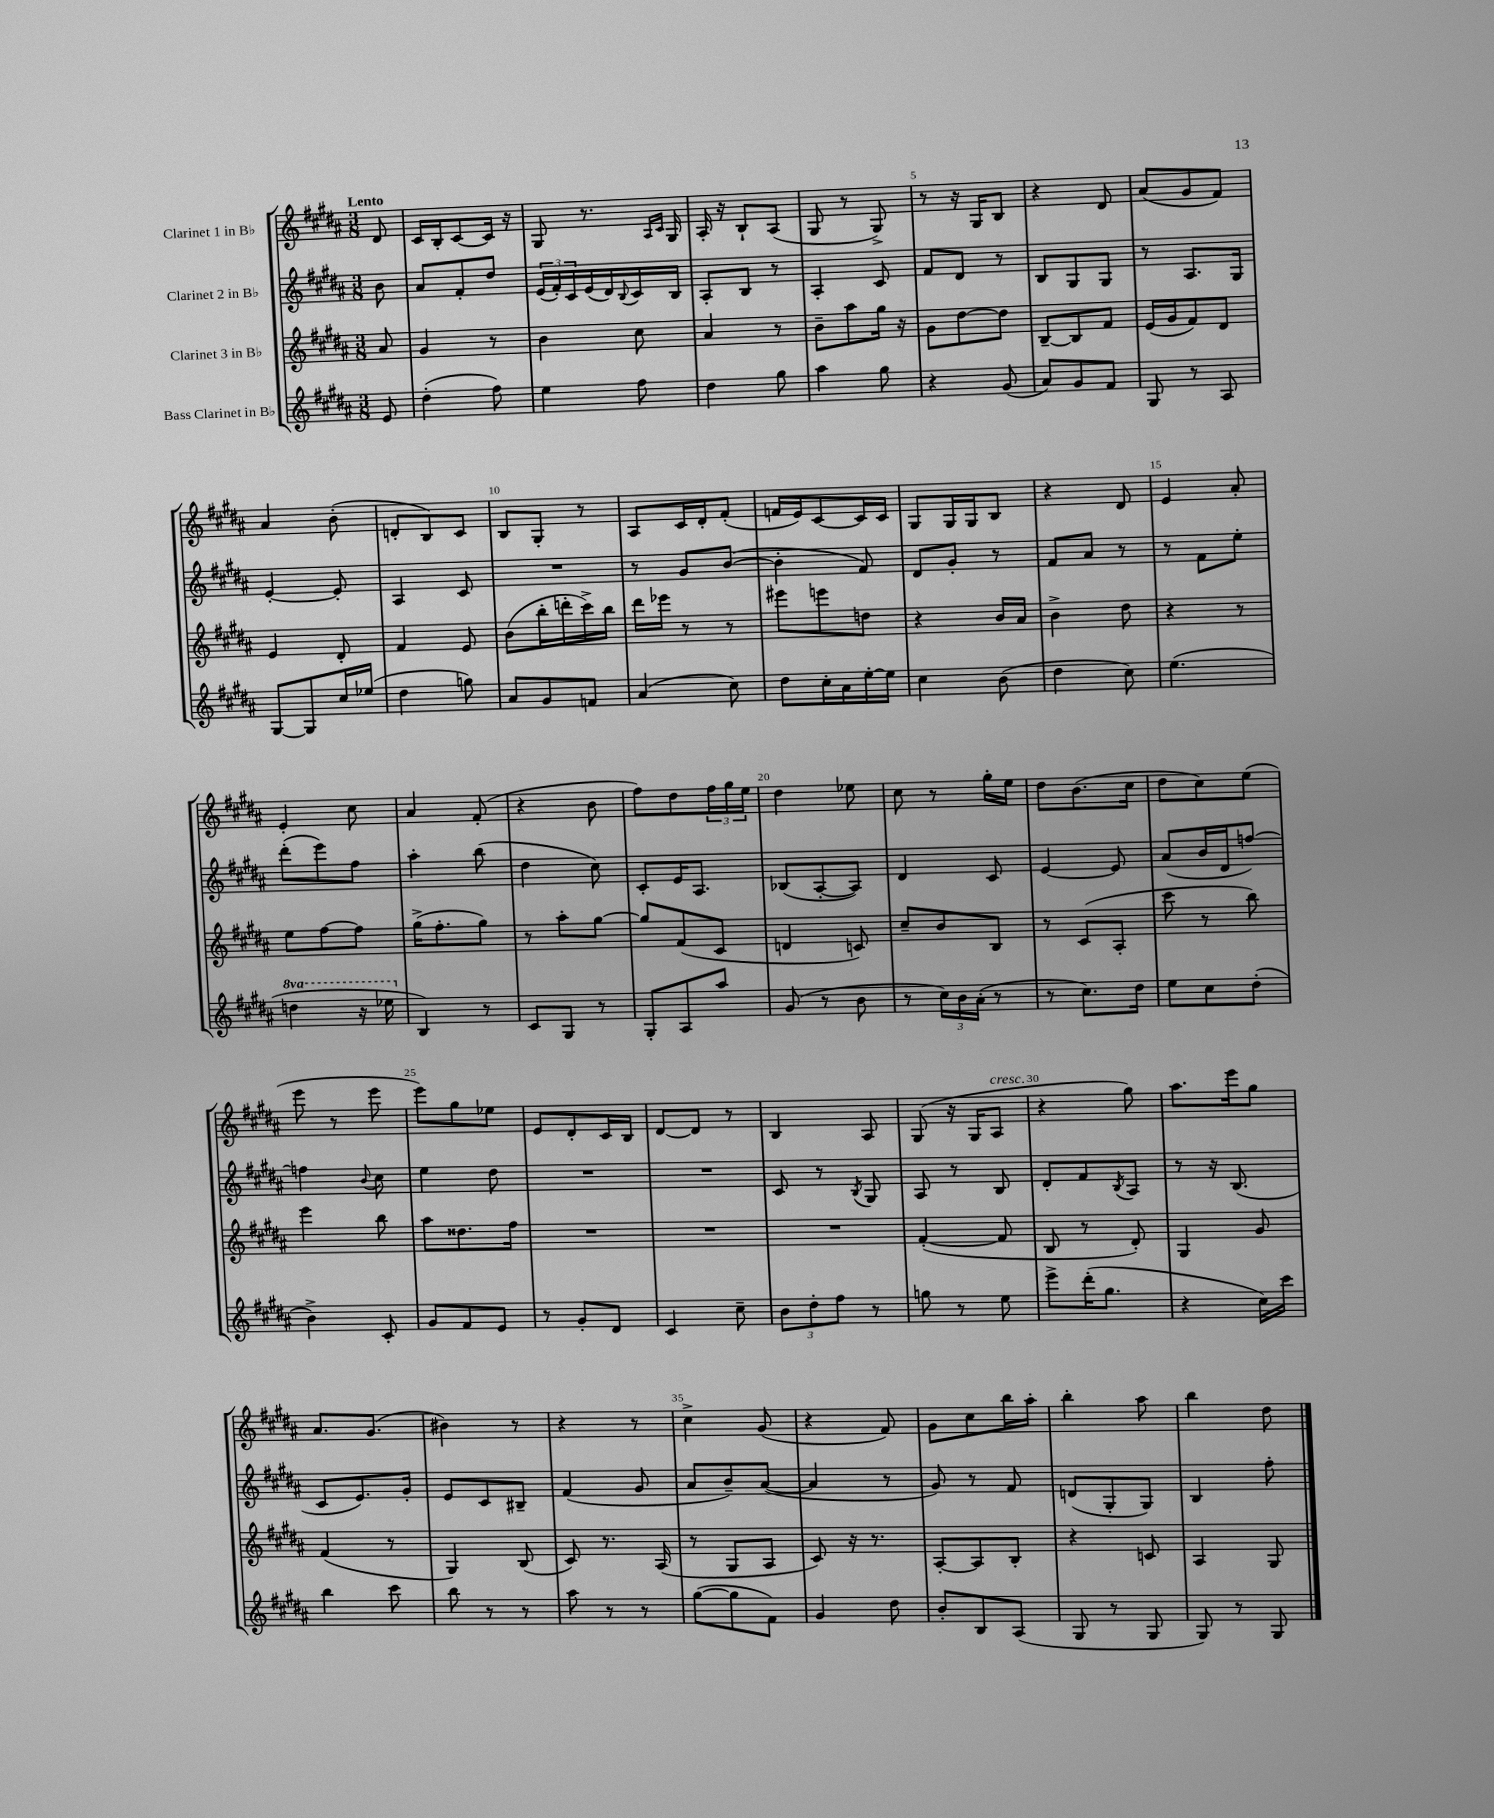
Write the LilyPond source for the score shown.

<<
\new StaffGroup <<
\new Staff = "s0" \with { instrumentName = "Clarinet 1 in Bb" } {
    \clef treble \key b \major \numericTimeSignature \time 3/8 \partial 8 \tempo "Lento"
    dis'8 |
    cis'16 b16-. cis'8~ cis'16 r16 |
    gis8 r8. \grace { ais16 cis'16 } gis16 |
    ais16-. r16 b8-! ais8( |
    gis8 r8 gis8->) |
    r8 r16 gis16 b8 |
    r4 dis'8 |
    ais'8( gis'8 fis'8) |
    ais'4 b'8-.( |
    d'8-. b8) cis'8 |
    b8 gis8-. r8 |
    ais8 cis'16 dis'16-. fis'8-.( |
    f'16 e'16) cis'8~ cis'16 cis'16 |
    gis8 gis16 gis16 b8 |
    r4 dis'8 |
    e'4 ais'8-. |
    e'4-. cis''8 |
    ais'4 fis'8-.( |
    r4 b'8 |
    fis''8) dis''8 \tuplet 3/2 { fis''16 gis''16 e''16 } |
    dis''4 ees''8 |
    cis''8 r8 gis''16-. e''16 |
    dis''8 b'8.( cis''16 |
    dis''8 cis''8) e''8( |
    e'''8 r8 e'''8 |
    e'''8) gis''8 ees''8 |
    e'8 dis'8-. cis'16 b16 |
    dis'8~ dis'8 r8 |
    b4 ais8 |
    gis8( r16 gis16 ais8^\markup { \italic "cresc." } |
    r4 gis''8) |
    ais''8. e'''16 gis''8 |
    ais'8. gis'8.( |
    bis'4) r8 |
    r4 r8 |
    cis''4-> gis'8( |
    r4 fis'8) |
    gis'8 cis''8 b''16 ais''16-. |
    b''4-. ais''8 |
    b''4 dis''8 \bar "|." |
}
\new Staff = "s1" \with { instrumentName = "Clarinet 2 in Bb" } {
    \clef treble \key b \major \numericTimeSignature \time 3/8 \partial 8
    b'8 |
    ais'8 fis'8-. dis''8 |
    \tuplet 3/2 { e'16( fis'16-.) cis'16 } e'16( dis'16) \appoggiatura { b8 } cis'16 b16 |
    ais8-. b8 r8 |
    ais4-. cis'8 |
    fis'8 dis'8 r8 |
    b8 gis8 gis8 |
    r8 ais8. gis16 |
    e'4~-. e'8-. |
    ais4 cis'8 |
    R4. |
    r8 gis'8 b'8~( |
    b'4-. fis'8) |
    dis'8 gis'8-. r8 |
    fis'8 ais'8 r8 |
    r8 fis'8 e''8-. |
    dis'''8-.( e'''8) fis''8 |
    ais''4-. b''8( |
    dis''4 cis''8) |
    cis'8-. e'16 ais8. |
    bes8( ais8~-. ais8) |
    dis'4 cis'8 |
    e'4~ e'8 |
    ais'8( b'16 dis'16 f''8~) |
    f''4 \appoggiatura { b'8 } cis''8 |
    e''4 dis''8 |
    R4. |
    R4. |
    cis'8 r8 \acciaccatura { b8 } gis8 |
    ais8 r8 b8 |
    dis'8-. fis'8 \acciaccatura { b8 } ais8 |
    r8 r16 b8.( |
    cis'8 e'8.) gis'16-. |
    e'8 cis'8 bis8-- |
    fis'4( gis'8 |
    ais'8 b'8--) ais'8~( |
    ais'4 r8 |
    gis'8) r8 fis'8 |
    d'8( gis8-. gis8) |
    b4 fis''8-. \bar "|." |
}
\new Staff = "s2" \with { instrumentName = "Clarinet 3 in Bb" } {
    \clef treble \key b \major \numericTimeSignature \time 3/8 \partial 8
    ais'8 |
    gis'4 r8 |
    b'4 cis''8 |
    ais'4 r8 |
    b'8-- ais''8 gis''16 r16 |
    gis'8 dis''8~ dis''8 |
    b8~-- b8 fis'8 |
    e'16( gis'16 fis'8) dis'8 |
    e'4 dis'8-. |
    fis'4 e'8 |
    b'8( b''16-. d'''16-. cis'''16->) b''16 |
    dis'''16 ees'''16 r8 r8 |
    eis'''8 e'''8 d''8 |
    r4 b'16 ais'16 |
    b'4-> dis''8 |
    r4 r8 |
    e''8 fis''8~ fis''8 |
    gis''16->( fis''8.-. gis''8) |
    r8 ais''8-. gis''8~ |
    gis''8 fis'8( cis'8 |
    d'4 c'8) |
    cis''8-- b'8 b8 |
    r8 cis'8( ais8-. |
    cis'''8 r8 b''8) |
    e'''4 b''8 |
    ais''8 disis''8. fis''16 |
    R4. |
    R4. |
    R4. |
    fis'4~-.( fis'8 |
    b8 r8 dis'8-.) |
    gis4 gis'8 |
    fis'4( r8 |
    gis4) b8( |
    cis'8) r8. ais16( |
    r8 gis8 ais8 |
    cis'8) r16 r8. |
    ais8~-. ais8 b8-. |
    r4 c'8 |
    ais4 gis8 \bar "|." |
}
\new Staff = "s3" \with { instrumentName = "Bass Clarinet in Bb" } {
    \clef treble \key b \major \numericTimeSignature \time 3/8 \set Staff.ottavationMarkups = #ottavation-simple-ordinals \partial 8
    e'8 |
    dis''4-.( fis''8) |
    e''4 fis''8 |
    dis''4 gis''8 |
    ais''4 gis''8 |
    r4 gis'8( |
    ais'8) gis'8 fis'8 |
    gis8 r8 ais8 |
    gis8~ gis8 cis''16 ees''16( |
    dis''4 g''8) |
    ais'8 gis'8 f'8 |
    ais'4( cis''8) |
    dis''8 cis''16-. ais'16 e''16~-. e''16 |
    cis''4 b'8( |
    dis''4 cis''8) |
    e''4.( |
    \ottava #1 d'''4 r16 ees'''16 \ottava #0 |
    b4) r8 |
    cis'8 gis8 r8 |
    gis8-. ais8 ais''8 |
    gis'8( r8 b'8 |
    r8 \tuplet 3/2 { cis''16) b'16 ais'16-.( } r8 |
    r8 cis''8.) dis''16 |
    e''8 cis''8 dis''8-.( |
    b'4->) cis'8-. |
    gis'8 fis'8 e'8 |
    r8 gis'8-. dis'8 |
    cis'4 cis''8-- |
    \tuplet 3/2 { b'8 dis''8-. fis''8 } r8 |
    g''8 r8 e''8 |
    e'''8-> dis'''16-.( gis''8. |
    r4 cis''16) cis'''16 |
    b''4 cis'''8 |
    b''8 r8 r8 |
    ais''8 r8 r8 |
    gis''8~( gis''8 fis'8) |
    gis'4 dis''8 |
    b'8-. b8 ais8( |
    gis8 r8 gis8 |
    gis8) r8 gis8 \bar "|." |
}
>>
>>
\layout { \context { \Score \override BarNumber.break-visibility = ##(#f #t #t) barNumberVisibility = #(every-nth-bar-number-visible 5) } }
